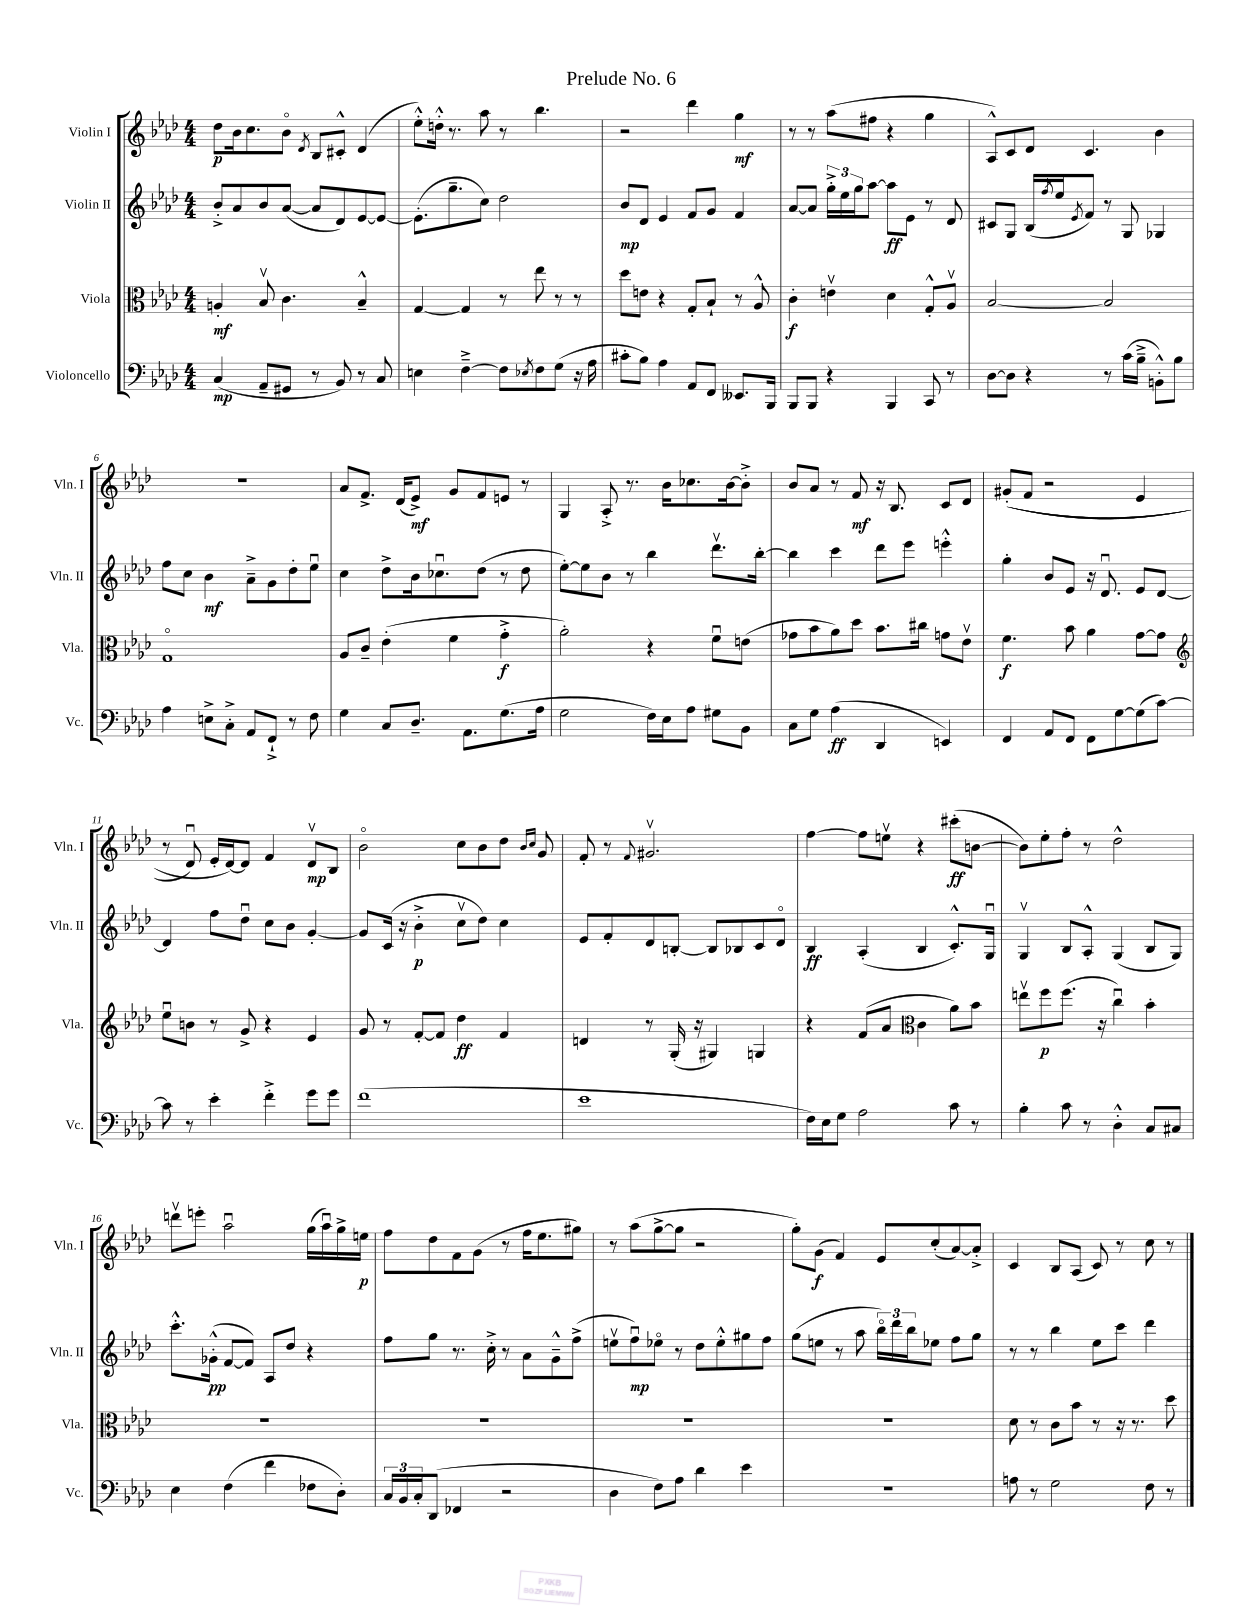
\header { title = "Prelude No. 6" }
<<
\new StaffGroup <<
\new Staff = "s0" \with { instrumentName = "Violin I" shortInstrumentName = "Vln. I" } {
    \clef treble \key aes \major \numericTimeSignature \time 4/4
    des''8\p bes'16 c''8. bes'8\flageolet \acciaccatura { des'8 } bes8 cis'8-.-^ des'4( |
    ees''8-.-^) d''16-.-^ r8. aes''8 r8 bes''4. |
    r2 des'''4 g''4\mf |
    r8 r8 aes''8( fis''8 r4 g''4 |
    aes8-^) c'8 des'8 c'4. bes'4 |
    r1 |
    aes'8 f'8.-> des'16( ees'8->\mf) g'8 f'8 e'8 r8 |
    g4 aes8-.-> r8. bes'16 ces''8. bes'16~ bes'8-.-> |
    bes'8 aes'8 r8 f'8\mf r16 bes8. c'8 des'8 |
    gis'8-.(\( f'8 r2 ees'4 |
    r8 des'8\downbow) ees'16-. des'16~\) des'8 f'4 des'8\upbow\mp bes8 |
    bes'2\flageolet c''8 bes'8 des''8 \grace { bes'16 c''16 } g'8 |
    f'8-. r8 \appoggiatura { f'8 } gis'2.\upbow |
    f''4~ f''8 e''8\upbow r4 cis'''8-.\ff( b'8~ |
    b'8) ees''8-. f''8-. r8 des''2-^ |
    d'''8\upbow e'''8-. aes''2\downbow g''16( aes''16\downbow) g''16-> e''16\p |
    f''8 des''8 f'8 g'8( r8 f''16 ees''8. gis''8) |
    r8 aes''8( g''8~-> g''8 r2 |
    g''8-.) g'8\f( f'4) ees'8 c''8-.( aes'8~) aes'8-.-> |
    c'4 bes8 aes8( c'8) r8 c''8 r8 \bar "|." |
}
\new Staff = "s1" \with { instrumentName = "Violin II" shortInstrumentName = "Vln. II" } {
    \clef treble \key aes \major \numericTimeSignature \time 4/4
    bes'8-.-> aes'8 bes'8 aes'8~( aes'8 des'8) ees'8~ ees'8~ |
    ees'8.-.( g''8.-- c''8) des''2 |
    bes'8\mp des'8 ees'4 f'8 g'8 f'4 |
    aes'8~ aes'8 \tuplet 3/2 { g''16-.-> ees''16 g''16 } aes''8~ aes''8\ff ees'8 r8 des'8 |
    cis'8 g8 bes16( \acciaccatura { f''8 } ees''16 \acciaccatura { ees'8 } f'8) r8 g8 ges4 |
    f''8 c''8 bes'4\mf aes'8---> g'8 des''8-. ees''8\downbow |
    c''4 des''8-> bes'16 ces''8.\downbow des''8( r8 des''8 |
    ees''8~-.) ees''8 bes'8 r8 bes''4 des'''8.\upbow bes''16~-. |
    bes''4 c'''4 des'''8 ees'''8 e'''4-.-^ |
    g''4-. bes'8 ees'8 r16 des'8.\downbow ees'8 des'8~ |
    des'4 f''8 des''8\downbow c''8 bes'8 g'4~-. |
    g'8 c'16( r16 bes'4-.->\p c''8\upbow des''8) c''4 |
    ees'8 f'8-. des'8 b8~-. b8 bes8 c'8 des'8\flageolet |
    bes4\ff aes4-.( bes4 c'8.-.-^) g16\downbow |
    g4\upbow bes8 aes8-.-^ g4( bes8 g8) |
    c'''8.-.-^ ges'16-.-^\pp( f'8~ f'8) aes8 des''8 r4 |
    f''8 g''8 r8. c''16-.-> r8 aes'8 g'8---^ f''8->( |
    e''8\upbow f''8\downbow\mp) ees''8\flageolet r8 des''8 ees''8-.-^ gis''8 f''8 |
    g''8( e''8 r8 aes''8 \tuplet 3/2 { bes''16\flageolet) des'''16 bes''16 } ees''8 f''8 g''8 |
    r8 r8 bes''4 ees''8 c'''8 des'''4 \bar "|." |
}
\new Staff = "s2" \with { instrumentName = "Viola" shortInstrumentName = "Vla." } {
    \clef alto \key aes \major \numericTimeSignature \time 4/4
    a4-.\mf bes8\upbow c'4. bes4---^ |
    g4~ g4 r8 ees''8 r8 r8 |
    des''8 e'8 r4 g8-. bes8-! r8 aes8-^ |
    c'4-.\f e'4\upbow des'4 g8-.-^ aes8\upbow |
    bes2~ bes2 |
    g1\flageolet |
    aes8 c'8-- ees'4-.( f'4 g'4-.->\f |
    aes'2-.) r4 f'8\downbow e'8( |
    ges'8 bes'8 aes'8) des''8 bes'8. cis''16 g'8 ees'8\upbow |
    f'4.\f bes'8 aes'4 g'8~ g'8 |
    \clef treble ees''8\downbow b'8 r8 g'8-> r4 ees'4 |
    g'8 r8 f'8~-. f'8 des''4\ff f'4 |
    d'4 r8 g16-.( r16 gis4) g4 |
    r4 f'8( aes'8 \clef alto c'4 aes'8) bes'8 |
    e''8\upbow f''8\p f''8.( r16 c''4\downbow) bes'4-. |
    R1 |
    R1 |
    R1 |
    R1 |
    des'8 r8 c'8 bes'8 r8 r16 r8. des''8 \bar "|." |
}
\new Staff = "s3" \with { instrumentName = "Violoncello" shortInstrumentName = "Vc." } {
    \clef bass \key aes \major \numericTimeSignature \time 4/4
    c4\mp( aes,8-- gis,8 r8 bes,8) r8 c8 |
    e4 f4~---> f8 \acciaccatura { ees8 } f8 g8( r16 aes16 |
    cis'8-. bes8) aes4 aes,8 f,8 eeses,8. bes,,16 |
    bes,,8 bes,,8 r4 bes,,4 c,8 r8 |
    des8~ des8 r4 r8 c'16( bes16---> b,8-.-^) bes8 |
    aes4 e8-> c8-.-> aes,8 f,8-!-> r8 f8 |
    g4 c8 des8.-- aes,8. g8.( aes16 |
    g2 f16) ees16 aes8 gis8 bes,8 |
    c8 g8 aes4\ff( des,4 e,4) |
    f,4 aes,8 f,8 f,8 g8~ g8( c'8~) |
    c'8 r8 ees'4-. f'4-.-> g'8 g'8 |
    f'1( |
    ees'1 |
    f16) ees16 g8 aes2 c'8 r8 |
    bes4-. c'8 r8 des4-.-^ c8 cis8 |
    ees4 f4( f'4 fes8 des8-.) |
    \tuplet 3/2 { c16 bes,16 c16-. } des,8( fes,4 r2 |
    des4 f8) aes8 des'4 ees'4 |
    r1 |
    a8 r8 g2 f8 r8 \bar "|." |
}
>>
>>
